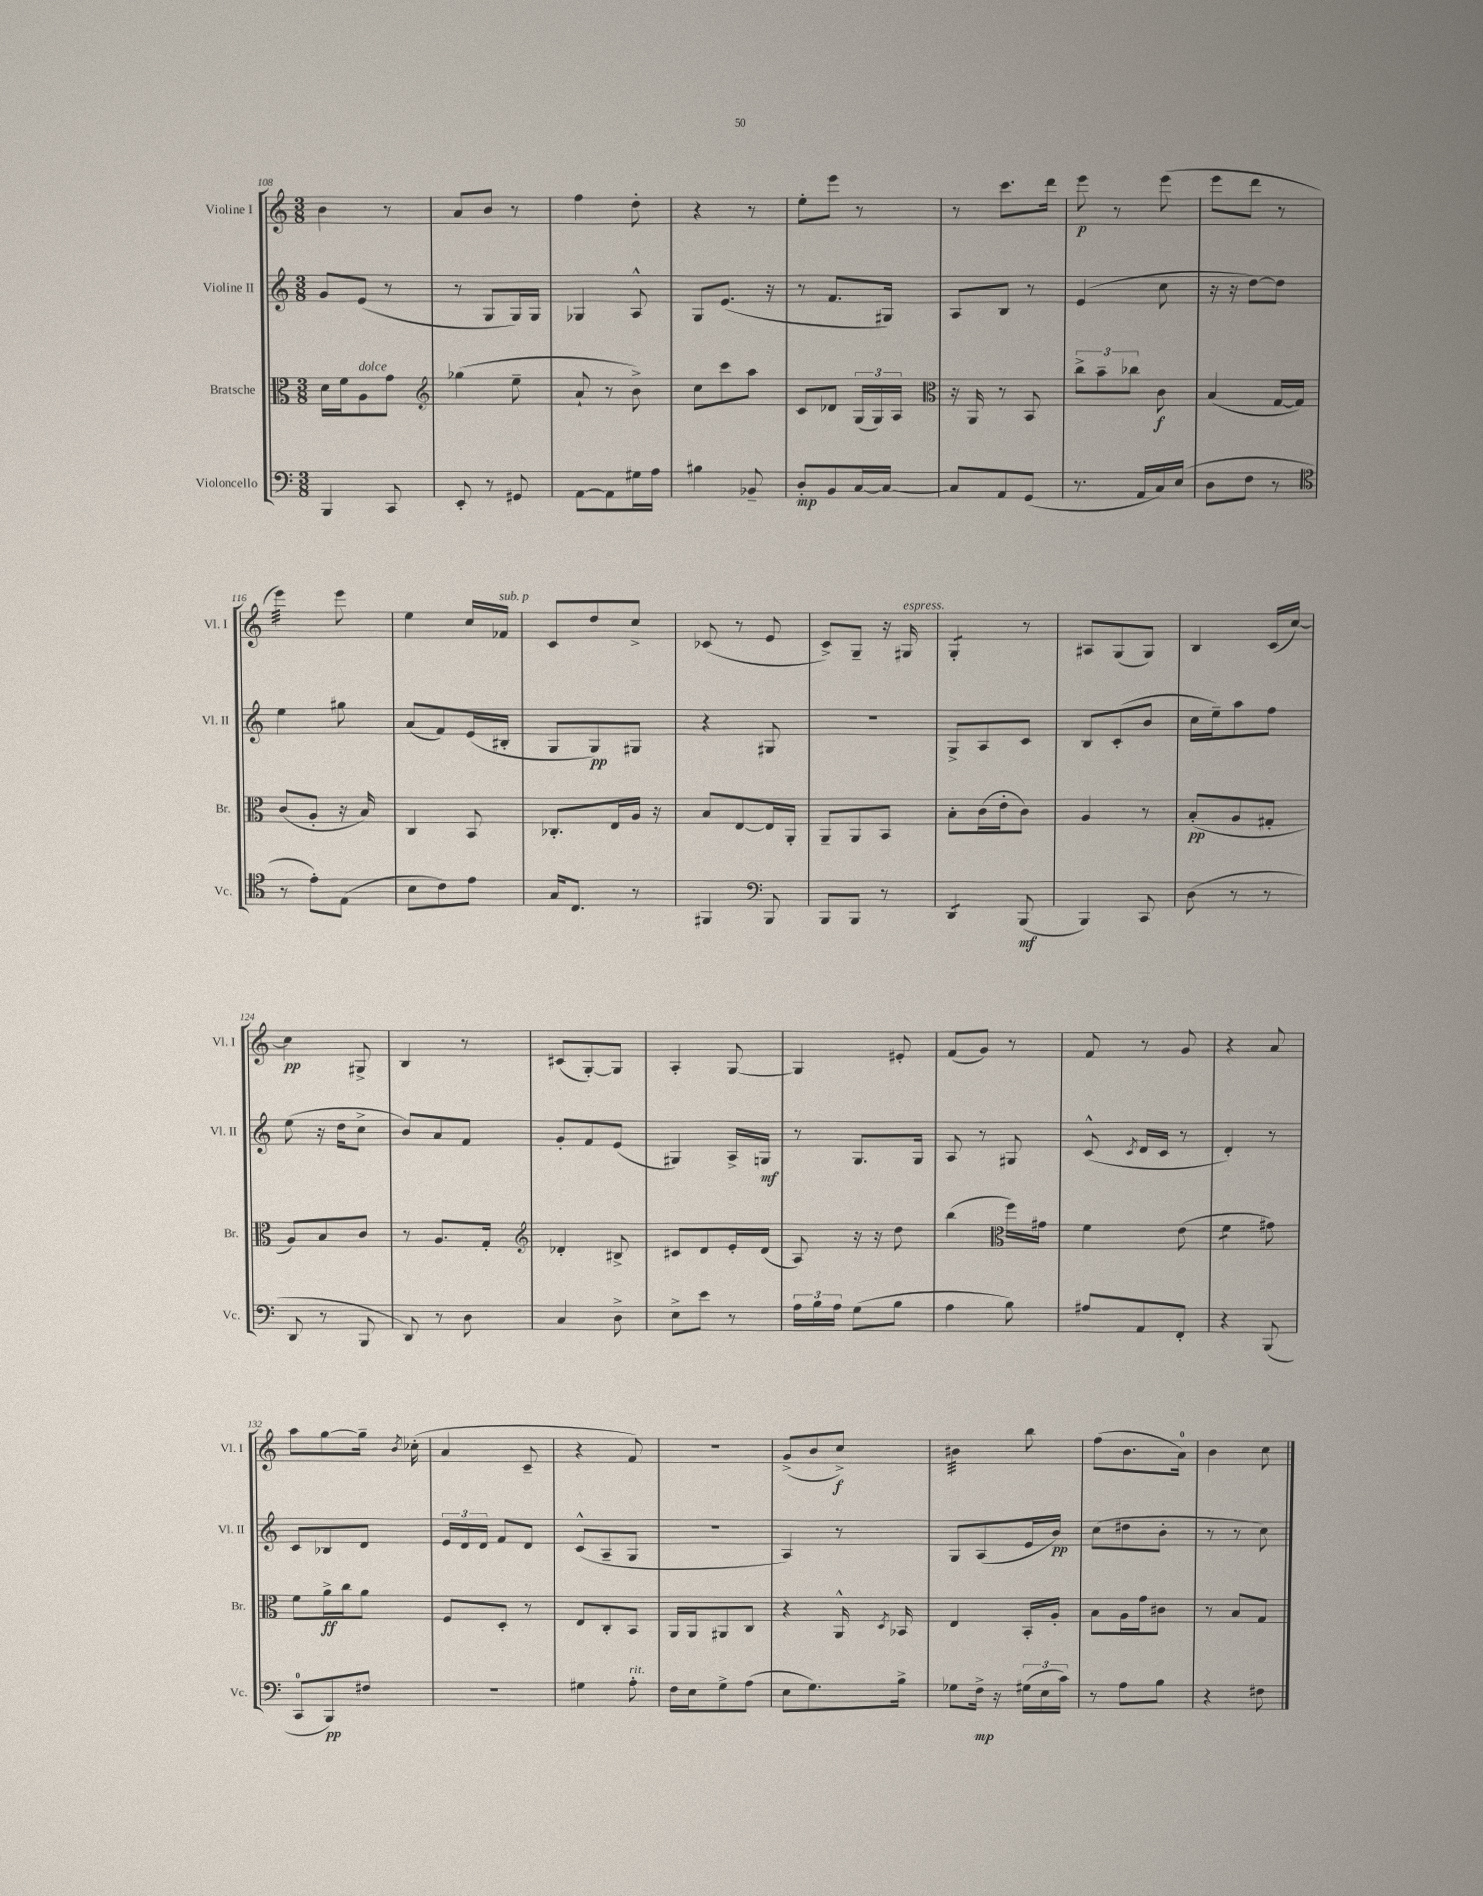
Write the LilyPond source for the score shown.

<<
\new StaffGroup <<
\new Staff = "s0" \with { instrumentName = "Violine I" shortInstrumentName = "Vl. I" } {
    \clef treble \key c \major \numericTimeSignature \time 3/8
    \autoBeamOff b'4 r8 |
    a'8[ b'8] r8 |
    f''4 d''8-. |
    r4 r8 |
    e''8[-. e'''8] r8 |
    r8 c'''8.[ d'''16] |
    e'''8\p r8 e'''8( |
    e'''8[ d'''8] r8 |
    e'''4:32) e'''8 |
    e''4 c''16[ fes'16]^\markup { \italic "sub. p" } |
    c'8[ d''8 c''8]-> |
    ces'8( r8 e'8 |
    c'8[->) g8]-- r16 gis16^\markup { \italic "espress." } |
    g4:8-. r8 |
    ais8[ g8( g8]) |
    b4 c'16[( c''16]~) |
    c''4\pp gis8-> |
    b4 r8 |
    cis'8[( g8~-.) g8] |
    a4-. g8~ |
    g4 eis'8-. |
    f'8[( g'8]) r8 |
    f'8 r8 g'8 |
    r4 a'8 |
    a''8[ g''8~ g''16]-- \acciaccatura { b'8 } ces''16-.( |
    a'4 c'8-- |
    r4 f'8) |
    R4. |
    g'8[->( b'8 c''8]->\f) |
    bis'4:32 b''8 |
    f''8[( b'8. a'16]-0) |
    b'4 c''8 \bar "|." |
}
\new Staff = "s1" \with { instrumentName = "Violine II" shortInstrumentName = "Vl. II" } {
    \clef treble \key c \major \numericTimeSignature \time 3/8
    \autoBeamOff g'8[ e'8]( r8 |
    r8 g8[ g16) g16] |
    ges4 a8-^ |
    g8[ e'8.]( r16 |
    r8 f'8.[ gis16]) |
    a8[ b8] r8 |
    e'4( c''8 |
    r16 r16 d''8[~) d''8] |
    e''4 gis''8 |
    a'8[( f'8) e'16( bis16]-. |
    g8[ g8\pp) gis8] |
    r4 gis8 |
    R4. |
    g8[-> a8 c'8] |
    b8[ c'8-.( b'8] |
    c''16[ e''16--) a''8 f''8] |
    e''8( r16 d''16[ c''8]-> |
    b'8[) a'8 f'8] |
    g'8[-. f'8 e'8]( |
    gis4) a16[-> g16]\mf |
    r8 g8.[ g16] |
    a8 r8 gis8 |
    c'8-^( \acciaccatura { c'8 } d'16[ c'16] r8 |
    d'4-.) r8 |
    c'8[ bes8 d'8] |
    \tuplet 3/2 { e'16[ d'16 d'16] } f'8[ d'8] |
    c'8[-^( a8-- g8] |
    r4. |
    a4) r8 |
    g8[ a8( e'16 b'16]\pp) |
    c''8[( dis''8 b'8]-. |
    r8 r8 c''8) \bar "|." |
}
\new Staff = "s2" \with { instrumentName = "Bratsche" shortInstrumentName = "Br." } {
    \clef alto \key c \major \numericTimeSignature \time 3/8
    \autoBeamOff d'16[ f'16 a8^\markup { \italic "dolce" } g'8] |
    \clef treble ges''4( e''8-- |
    a'8-! r8 b'8->) |
    c''8[ c'''8 a''8] |
    c'8[ des'8] \tuplet 3/2 { g16[( g16) a16] } |
    \clef alto r16 a,16 r8 b,8 |
    \tuplet 3/2 { c''8[-> b'8-- ces''8] } c'8\f |
    b4( g16[~ g16]) |
    c'8[( a8]-. r16 b16) |
    c4 b,8 |
    ces8.[-. e16 a16] r16 |
    b8[ e8~ e16 a,16]-. |
    a,8[-- a,8 b,8] |
    b8[-. c'16( e'16-. c'8]) |
    a4 r8 |
    b8[-.\pp( a8 gis8]-. |
    a8[) b8 c'8] |
    r8 a8.[ g16]-. |
    \clef treble des'4-. bis8-> |
    cis'8[ d'8 e'16-. d'16]( |
    a8) r16 r16 d''8 |
    b''4( \clef alto f''16[) gis'16] |
    f'4 e'8( |
    f'4:8 gis'8) |
    f'8[ a'16->\ff c''16 a'8] |
    f8[ d8]-. r8 |
    e8[ c8-. b,8] |
    a,16[ a,16 ais,8 c8] |
    r4 a,16-^ \acciaccatura { d8 } bes,16 |
    e4 b,16[-. a16]-. |
    b8[ a16 g'16 cis'8] |
    r8 b8[ g8] \bar "|." |
}
\new Staff = "s3" \with { instrumentName = "Violoncello" shortInstrumentName = "Vc." } {
    \clef bass \key c \major \numericTimeSignature \time 3/8
    \autoBeamOff b,,4 c,8 |
    e,8-. r8 gis,8 |
    a,8[~ a,8 gis16 a16] |
    bis4 bes,8-- |
    d8[-.\mp b,8 c16~ c16]~ |
    c8[ a,8 g,8]( |
    r8. a,16[ c16) e16]( |
    d8[ f8] r8 |
    \clef tenor r8 e'8[-.) e8]( |
    b8[ c'8) e'8] |
    g16[ c8.] r8 |
    fis,4 \clef bass b,,8 |
    b,,8[ b,,8] r8 |
    d,4:8 b,,8\mf( |
    b,,4) c,8 |
    d8( r8 r8 |
    d,8 r8 b,,8 |
    d,8) r8 d8 |
    c4 d8-> |
    e8[-> e'8] r8 |
    \tuplet 3/2 { a16[ b16 a16] } g8[( b8] |
    a4 b8) |
    ais8[ a,8 f,8]-. |
    r4 b,,8( |
    c,8[-0 b,,8\pp) fis8] |
    R4. |
    gis4 a8-.^\markup { \italic "rit." } |
    f16[ e16 g8-> a8]( |
    e8[ g8.) b16]-> |
    ges8[ f16]->\mp r16 \tuplet 3/2 { gis16[( e16 c'16]) } |
    r8 a8[ b8] |
    r4 fis8 \bar "|." |
}
>>
>>
\layout { \context { \Score currentBarNumber = #108 } }
